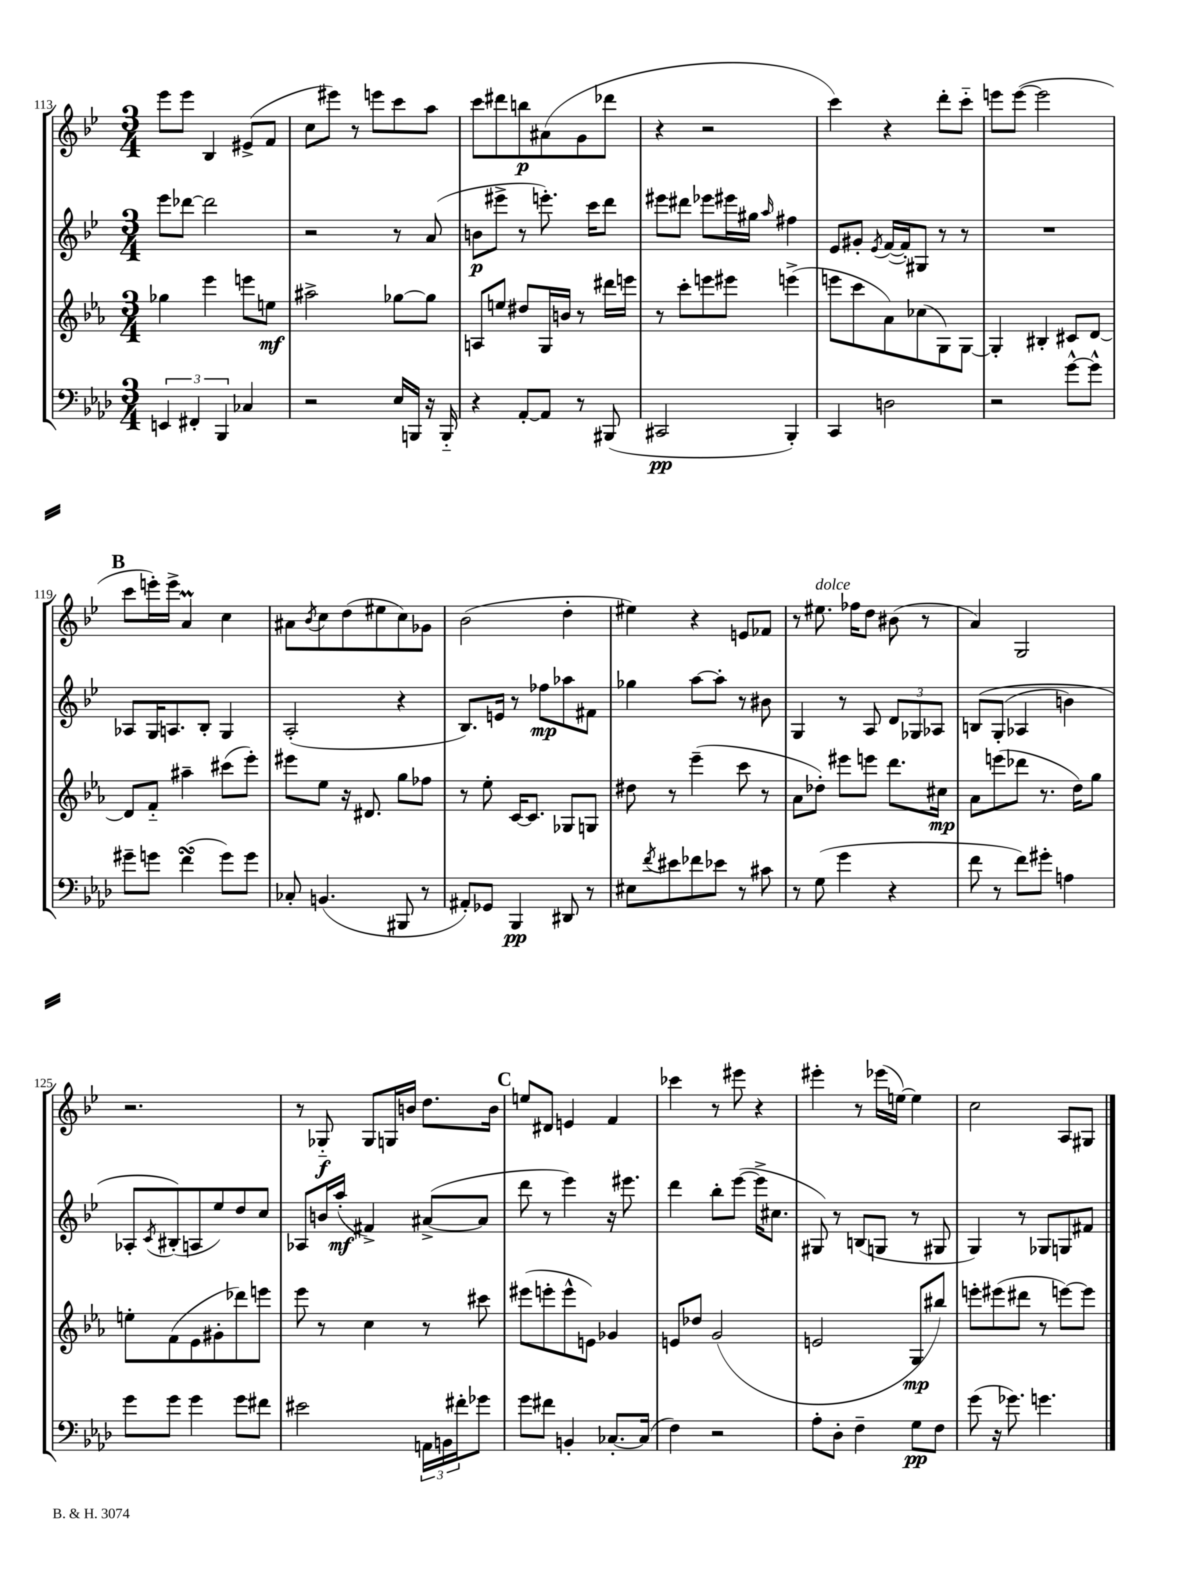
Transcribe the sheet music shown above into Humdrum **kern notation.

**kern	**kern	**kern	**kern
*staff4	*staff3	*staff2	*staff1
*clefF4	*clefG2	*clefG2	*clefG2
*k[b-e-a-d-]	*k[b-e-a-]	*k[b-e-]	*k[b-e-]
*M3/4	*M3/4	*M3/4	*M3/4
6EE	4gg-	8eee-	8eee-
.	.	[8ddd-	8eee-
6FF#'	.	.	.
.	4eee-	2ddd-]	4B-
6BBB-	.	.	.
4C-	8eee	.	(8e#^
.	8ee	.	8f
=	=	=	=
2r	2aa#^	2r	8cc
.	.	.	8eee#)
.	.	.	8r
.	.	.	8eee
16E-	[8gg-	8r	8ccc
16BBB	.	.	.
16r	8gg-]	(8a	8aa
16BBB'~	.	.	.
=	=	=	=
4r	8A	8b	8ccc
.	8ee	8eee#^	8ddd#
[8AA-'	8dd#	8r	8bb
8AA-]	16G	8.eee')	(8a#
.	16b	.	.
8r	8r	.	8g
.	.	16ccc	.
(8BBB#	16ddd#	8ddd	8ddd-
.	16eee	.	.
=	=	=	=
2CC#	8r	8eee#	4r
.	8ccc'	8ddd#	.
.	8eee	8eee-	2r
.	8eee#	16eee#	.
.	.	16gg#	.
.	.	16qqaa	.
4BBB-')	(4eee^	4ff#	.
=	=	=	=
4CC	8eee	8e-	4ccc)
.	8ccc	8g#'	.
.	.	8qe-	.
2D	8a-)	([16f	4r
.	.	16f'])	.
.	(8cc-	8G#	.
.	8G)	8r	8ddd'
.	[8G	8r	8ccc'~
=	=	=	=
2r	4G']	2.r	8eee
.	.	.	([8eee
.	4B#'	.	2eee]
[8g^^	8c#	.	.
8g^^]	[8d	.	.
=	=	=	=
8g#~	8d]	8A-	8ccc
8g	8f'~	16G	16eee')
.	.	8.A	16eee^
(4f	4aa#~	.	4a
.	.	8B-'	.
8g)	(8ccc#	4G	4cc
8g	8eee-')	.	.
=	=	=	=
8C-'	8eee#	(2A'	8a#
.	.	.	8qb-
(4.BB	8ee-	.	8cc
.	16r	.	(8dd
.	8.d#	.	.
.	.	.	8ee#
8BBB#	8gg	4r	8cc)
8r	8ff-	.	8g-
=	=	=	=
8AA#')	8r	8.B-)	(2b-
8GG-	8ee-'	.	.
.	.	16e	.
4BBB-	[16c	8r	.
.	8.c]	.	.
.	.	8ff-	.
8DD#	8G-	8aa-	4dd'
8r	8G	8f#	.
=	=	=	=
8E#	8dd#	4gg-	4ee#)
8qf	.	.	.
8e#	8r	.	.
8f-	(4eee-~	[8aa	4r
8e-	.	8aa']	.
8r	8ccc	8r	8e
8c#	8r	8b#	8f-
=	=	=	=
8r	8a-	4G	8r
(8G	8dd-')	.	8.ee#
4g	8eee#	8r	.
.	.	.	16ff-
.	8eee	8A	8dd
4r	8.ddd	12d	(8b#
.	.	12G-	.
.	.	.	8r
.	.	12A-	.
.	16cc#	.	.
=	=	=	=
8f	8a-	&(8B	4a)
8r	(8eee	(8G'	.
8f)	8ddd-	4A-	2G
8g#'	8.r	.	.
4A	.	4b)	.
.	16dd)	.	.
.	8gg	.	.
=	=	=	=
8g	8ee'	8A-'	2.r
.	.	8qc	.
8g	(8f	(8B#'&)	.
4g	8e-	8A	.
.	8g#'	8ee-)	.
8g	8ddd-)	8dd	.
8f#	8eee	8cc	.
=	=	=	=
2e#	8eee-	8A-	8r
.	8r	16b	8G-'~
.	.	(16aa'	.
.	4cc	4f#^)	8G-
.	.	.	16G
.	.	.	16b
24AA	8r	([8a#^	8.dd
24BB	.	.	.
24f#'	.	.	.
8g-	8ccc#	8a#]	.
.	.	.	16b
=	=	=	=
8g	(8eee#	8ddd	8ee
8f#	8eee'	8r	8d#
4BB'	8eee^^	4eee-)	4e
.	8e)	.	.
[8.C-'	4g-	16r	4f
.	.	8.eee#	.
(16C-]	.	.	.
=	=	=	=
4F)	8e	4ddd	4ccc-
.	8dd-	.	.
2r	(2g	8bb-'	8r
.	.	([8eee-	8eee#
.	.	16eee-^]	4r
.	.	8.cc#	.
=	=	=	=
8A-'	2e	8G#)	4eee#'
8D-'	.	8r	.
4F~	.	(8B	8r
.	.	8G	(16eee-
.	.	.	[16ee)
8G	8G	8r	4ee]
8F	8bb#)	8G#	.
=	=	=	=
(8g	8eee'	4G)	2cc
16r	(8eee#	.	.
8.g-)	.	.	.
.	8ddd#	8r	.
4.g	8r	8G-	.
.	[8eee)	8G	8A
.	8eee]	8f#	8G#
==	==	==	==
*-	*-	*-	*-
